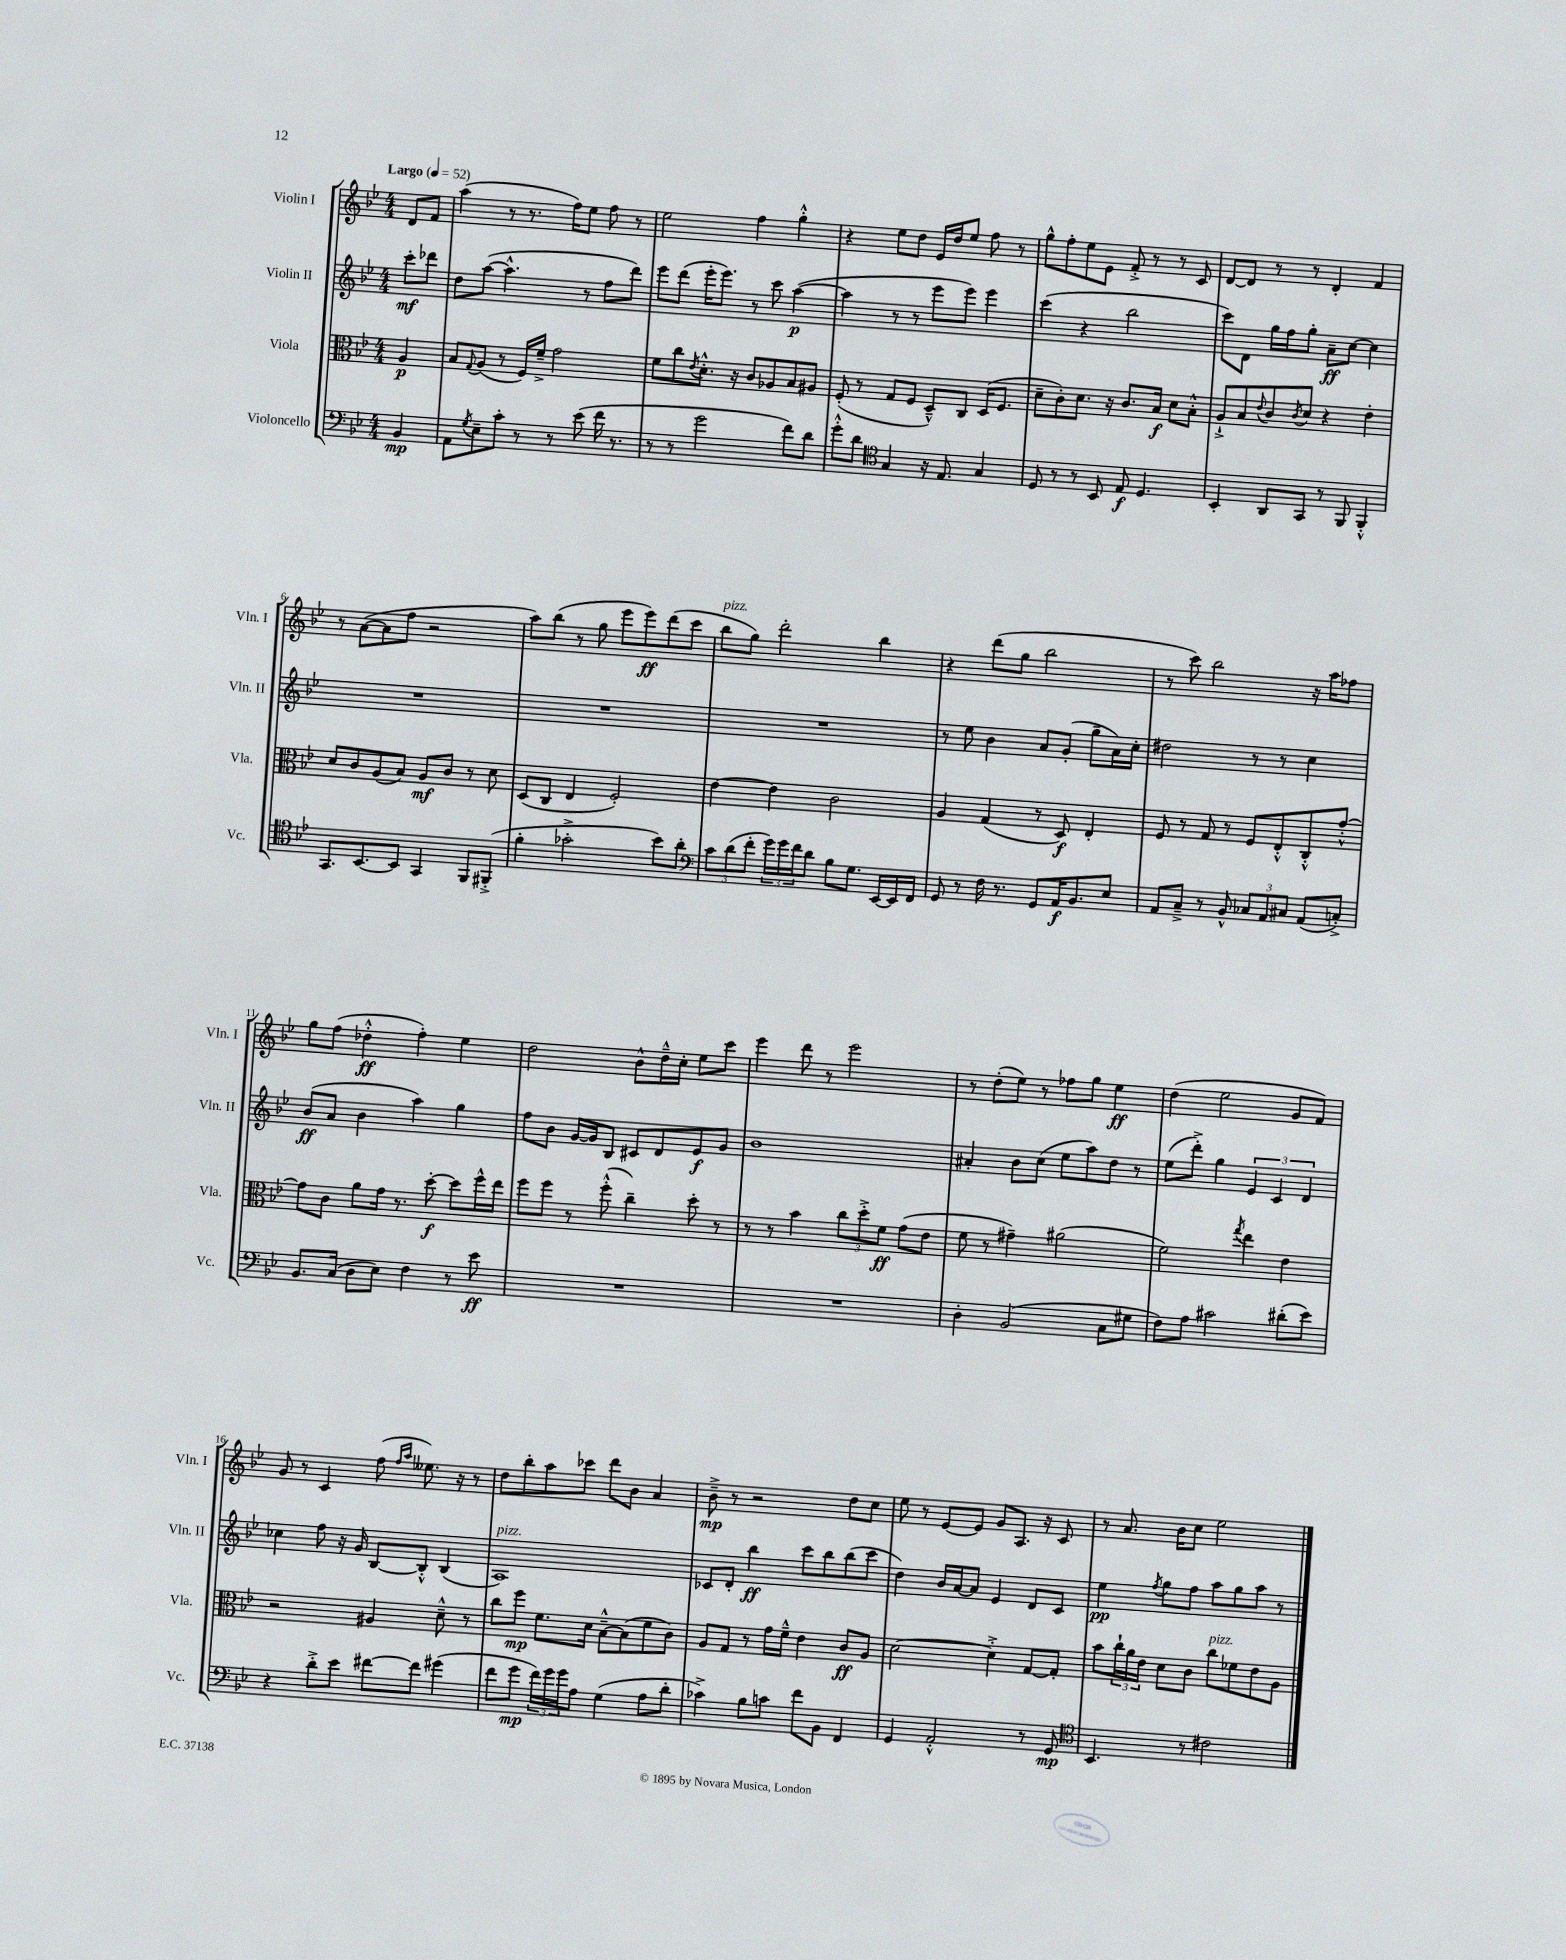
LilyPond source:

<<
\new StaffGroup <<
\new Staff = "s0" \with { instrumentName = "Violin I" shortInstrumentName = "Vln. I" } {
    \clef treble \key bes \major \numericTimeSignature \time 4/4 \partial 4 \tempo "Largo" 4 = 52
    d'8 f'8 |
    a''4( r8 r8. f''16) ees''8 f''8 r8 |
    ees''2 f''4 g''4-.-^ |
    r4 ees''8 d''8 ees'16 d''16 ees''8 f''8 r8 |
    g''8-^ f''8-. ees''8 ees'8 f'8-.-> r8 r8 c'8 |
    d'8~ d'8 r8 r8 d'4-. f'4 |
    r8 a'8~( a'8 f''8 r2 |
    a''8) bes''8( r8 g''8 ees'''8 ees'''8\ff) d'''8( c'''8 |
    bes''8^\markup { \italic "pizz." } g''8) d'''2-. bes''4 |
    r4 d'''8( g''8 bes''2 |
    r8 c'''8) bes''2 r16 a''16 fes''8 |
    g''8 f''8( des''4-.-^\ff f''4-.) ees''4 |
    d''2 bes'8-^ d''16---^ c''16-. ees''8 c'''8 |
    ees'''4 d'''8 r8 ees'''2 |
    r8 d''8-.( ees''8) r8 fes''8 g''8 ees''4\ff |
    d''4( ees''2 g'8 f'8) |
    g'8 r8 c'4 f''8( \grace { f''16 a''16 } eeses''8.) r16 r8 |
    d''8 bes''8-. a''8 ces'''8 d'''8 bes'8 a'4 |
    bes'8--->\mp r8 r2 d''8 c''8 |
    ees''8 r8 ees'8~ ees'8 g'8 a8. r16 c'8 |
    r8 a'8. bes'16 c''8 ees''2 \bar "|." |
}
\new Staff = "s1" \with { instrumentName = "Violin II" shortInstrumentName = "Vln. II" } {
    \clef treble \key bes \major \numericTimeSignature \time 4/4 \partial 4
    c'''8-.\mf des'''8 |
    d''8 a''8~( a''4.-^ r8 f''8 d'''8) |
    ees'''8 d'''8( ees'''16-. ees'''8.) r8 c'''8 a''4~\p( |
    a''4 r8 r8 ees'''8 ees'''8) ees'''4 |
    c'''4( r4 bes''2 |
    c'''8) d'8 g''16 f''16 g''8-. a'8--\ff c''8~ c''4 |
    R1 |
    R1 |
    R1 |
    r8 ees''8 bes'4 a'8 g'8-.( g''8-- a'16) c''16-. |
    dis''2 r8 r8 c''4 |
    bes'8\ff( a'8 bes'4 a''4) g''4 |
    f''8 bes'8 g'16~ g'16 bes8 cis'8 d'8 ees'8\f g'8 |
    bes'1 |
    ais'4-. bes'8 c''8( ees''8 a''8) d''8 r8 |
    ees''8( d'''8-.->) g''4 \tuplet 3/2 { ees'4 c'4 d'4 } |
    ces''4 f''8 r16 g'16 bes8~ bes8-.-^ bes4( |
    a1^\markup { \italic "pizz." }) |
    ces'8 d'8-. bes''4\ff c'''8 bes''8 bes''8( c'''8 |
    d''4) bes'16 a'16~ a'8 ees'4 d'8 c'8 |
    ees''4\pp \acciaccatura { f''8 } g''8 f''8 a''8 g''8 a''8 r8 \bar "|." |
}
\new Staff = "s2" \with { instrumentName = "Viola" shortInstrumentName = "Vla." } {
    \clef alto \key bes \major \numericTimeSignature \time 4/4 \partial 4
    a4\p |
    bes8 \appoggiatura { g8 } a8( r8 f16) f'16---> g'2 |
    f'8 c''8 \acciaccatura { ees'8 } d'8.-.-^ r16 c'8 aes8 bes8 ais8 |
    f8-.( r8 g8 f8 d8---^) c8 d16( f8. |
    d'8-- c'8-.) d'8. r16 c'8. bes16\f d'8 bes8-.-^ |
    a8-!-> bes8 \appoggiatura { ees'8 } c'8 \acciaccatura { c'8 } d'8 r4 ees'4-. |
    d'8 c'8 a8( bes8) a8\mf c'8 r8 d'8 |
    d8( c8 ees4 f2-.) |
    ees'4~ ees'4 c'2 |
    a4 g4( r8 d8\f) ees4-. |
    f8 r8 g8 r8 f8 ees8-.-^ c8-.-^ g'8~-.-^ |
    g'8 c'8 a'8 g'16 r8. d''8~-.\f d''8 f''16-^ ees''16 |
    f''8 f''8 r8 f''8-.-^( c''4--) d''8-. r8 |
    r8 r8 bes'4 \tuplet 3/2 { c''8 d''8-.-> f'8\ff } g'8( ees'8 |
    f'8 r8 gis'4--) ais'2( |
    f'2) \acciaccatura { g''8 } ees''4 ees'4 |
    r2 ais4 d'8---^ r8 |
    c''8 f''8\mp f'8. d'16 bes8~---^ bes8( f'8 c'8) |
    a8 g8 r8 g'16 f'16---^ ees'4 c'8\ff a8 |
    d'2~ d'4-.-> g8~ g8-. |
    bes'8 \tuplet 3/2 { c''16-! a'16 ees'16 } d'8 c'8 c''8^\markup { \italic "pizz." } fes'8 ees'8 a8 \bar "|." |
}
\new Staff = "s3" \with { instrumentName = "Violoncello" shortInstrumentName = "Vc." } {
    \clef bass \key bes \major \numericTimeSignature \time 4/4 \partial 4
    bes,4\mp |
    a,8 \acciaccatura { g8 } ees8-- c'8-. r8 r8 ees'8( f'16 r8. |
    r8 r8 g'2 f'8) d'8 |
    g'8-.-^ d'8 \clef tenor g4 r16 ees8. g4 |
    d8 r8 r8 bes,8 ees8\f d4. |
    bes,4-. a,8 g,8 r8 f,8 f,4-.-^ |
    g,8. bes,8.~ bes,8 g,4 f,8 fis,8-.->( |
    f'4-. ges'2-.-> bes'8) a'8-. |
    \clef bass \tuplet 3/2 { c'8 d'8( f'8-. } \tuplet 3/2 { g'16) g'16 f'16 } d'8 bes8 g8. ees,16~ ees,16 f,16 |
    g,8 r8 f16 r8. g,8 a,16\f bes,8. ees8 |
    a,8 c8---> r8 bes,8-^ \tuplet 3/2 { ces8 a,8 cis8 } a,8( c8-.->) |
    bes,8. c16( d8 ees8) f4 r8 ees'8\ff |
    R1 |
    R1 |
    d4-. bes,2( c8 gis8 |
    f8) a8 cis'2 dis'8-.( ees'8) |
    r4 d'8-.-> ees'8 fis'8~ fis'8 gis'4( |
    f'8 g'8\mp \tuplet 3/2 { f'16) g'16 g'16 } a8 g4( a8 d'8-. |
    ces'4->) bes8 c'8 f'8 bes,8 f,4 |
    g,4 a,2-.-^ r8 g,8\mp |
    \clef tenor bes,4. r8 cis'2 \bar "|." |
}
>>
>>
